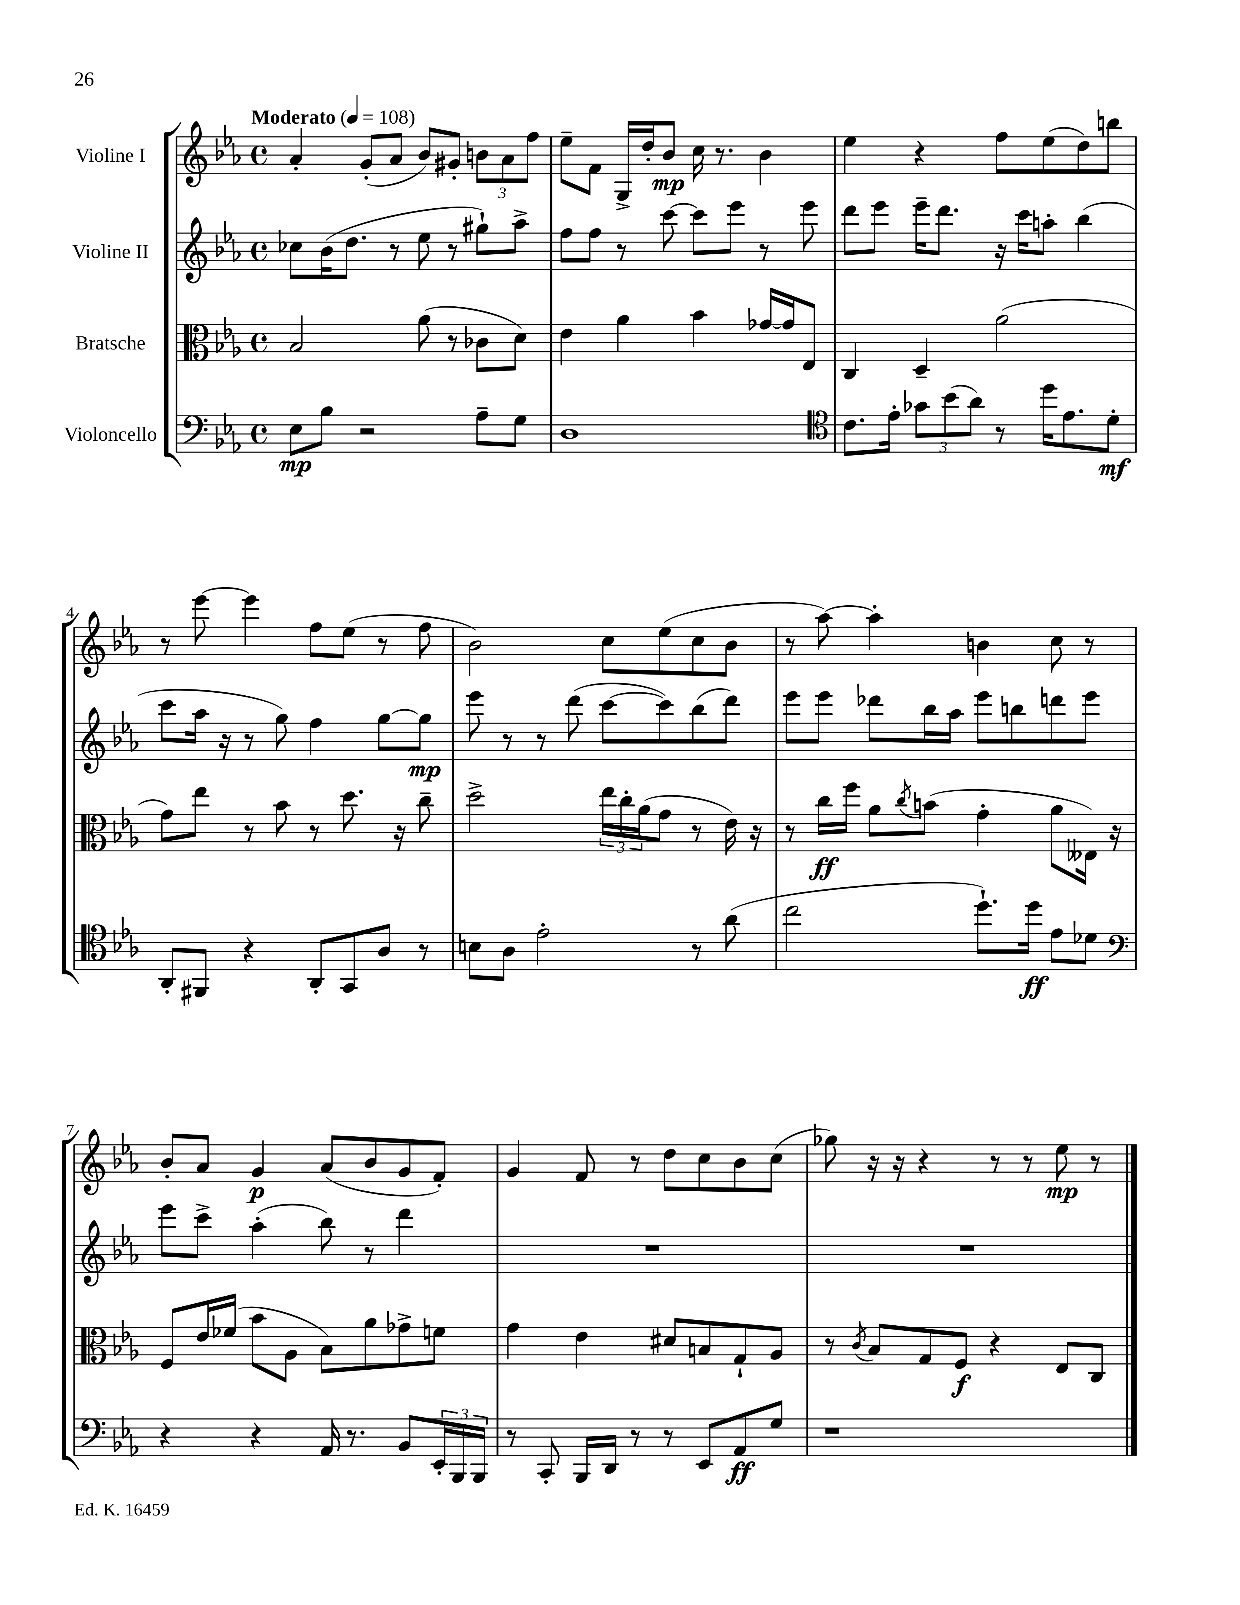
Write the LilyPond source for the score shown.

<<
\new StaffGroup <<
\new Staff = "s0" \with { instrumentName = "Violine I" } {
    \clef treble \key ees \major \defaultTimeSignature \time 4/4 \tempo "Moderato" 4 = 108
    aes'4-. g'8-.( aes'8 bes'8) gis'8-. \tuplet 3/2 { b'8 aes'8 f''8 } |
    ees''8-- f'8 g16-> d''16-. bes'8\mp c''16 r8. bes'4 |
    ees''4 r4 f''8 ees''8( d''8) b''8 |
    r8 ees'''8~ ees'''4 f''8 ees''8( r8 f''8 |
    bes'2) c''8 ees''8( c''8 bes'8 |
    r8 aes''8~) aes''4-. b'4 c''8 r8 |
    bes'8-. aes'8 g'4\p aes'8( bes'8 g'8 f'8-.) |
    g'4 f'8 r8 d''8 c''8 bes'8 c''8( |
    ges''8) r16 r16 r4 r8 r8 ees''8\mp r8 \bar "|." |
}
\new Staff = "s1" \with { instrumentName = "Violine II" } {
    \clef treble \key ees \major \defaultTimeSignature \time 4/4
    ces''8 bes'16( d''8. r8 ees''8 r8 gis''8-!) aes''8-> |
    f''8 f''8 r8 c'''8~ c'''8 ees'''8 r8 ees'''8 |
    d'''8 ees'''8 ees'''16-- d'''8. r16 c'''16 a''8-. bes''4( |
    c'''8 aes''16 r16 r8 g''8) f''4 g''8~ g''8\mp |
    ees'''8 r8 r8 d'''8( c'''8~ c'''8) bes''8( d'''8) |
    ees'''8 ees'''8 des'''8 bes''16 aes''16 ees'''8 b''8 d'''8 ees'''8 |
    ees'''8 c'''8-> aes''4-.( bes''8) r8 d'''4 |
    R1 |
    R1 \bar "|." |
}
\new Staff = "s2" \with { instrumentName = "Bratsche" } {
    \clef alto \key ees \major \defaultTimeSignature \time 4/4
    bes2 aes'8( r8 ces'8 d'8) |
    ees'4 aes'4 bes'4 ges'16~ ges'16 ees8 |
    c4 d4-- aes'2( |
    g'8) ees''8 r8 bes'8 r8 d''8. r16 c''8-- |
    d''2-> \tuplet 3/2 { ees''16 c''16-. aes'16( } g'8 r8 ees'16) r16 |
    r8 c''16\ff f''16 aes'8 \acciaccatura { c''8 } b'8( g'4-. aes'8 eeses16) r16 |
    f8 ees'16 fes'16( bes'8 aes8 bes8) aes'8 ges'8-> f'8 |
    g'4 ees'4 dis'8 b8 g8-! aes8 |
    r8 \acciaccatura { c'8 } bes8 g8 f8\f r4 ees8 c8 \bar "|." |
}
\new Staff = "s3" \with { instrumentName = "Violoncello" } {
    \clef bass \key ees \major \defaultTimeSignature \time 4/4
    ees8\mp bes8 r2 aes8-- g8 |
    d1 |
    \clef tenor c'8. ees'16-. \tuplet 3/2 { ges'8 bes'8( aes'8) } r8 d''16 ees'8. d'8-.\mf |
    aes,8-. fis,8 r4 aes,8-. g,8 aes8 r8 |
    b8 aes8 ees'2-. r8 aes'8( |
    c''2 d''8.-!) d''16\ff ees'8 des'8 |
    \clef bass r4 r4 aes,16 r8. bes,8 \tuplet 3/2 { ees,16-. bes,,16 bes,,16 } |
    r8 c,8-. bes,,16 d,16 r8 r8 ees,8 aes,8\ff g8 |
    r1 \bar "|." |
}
>>
>>
